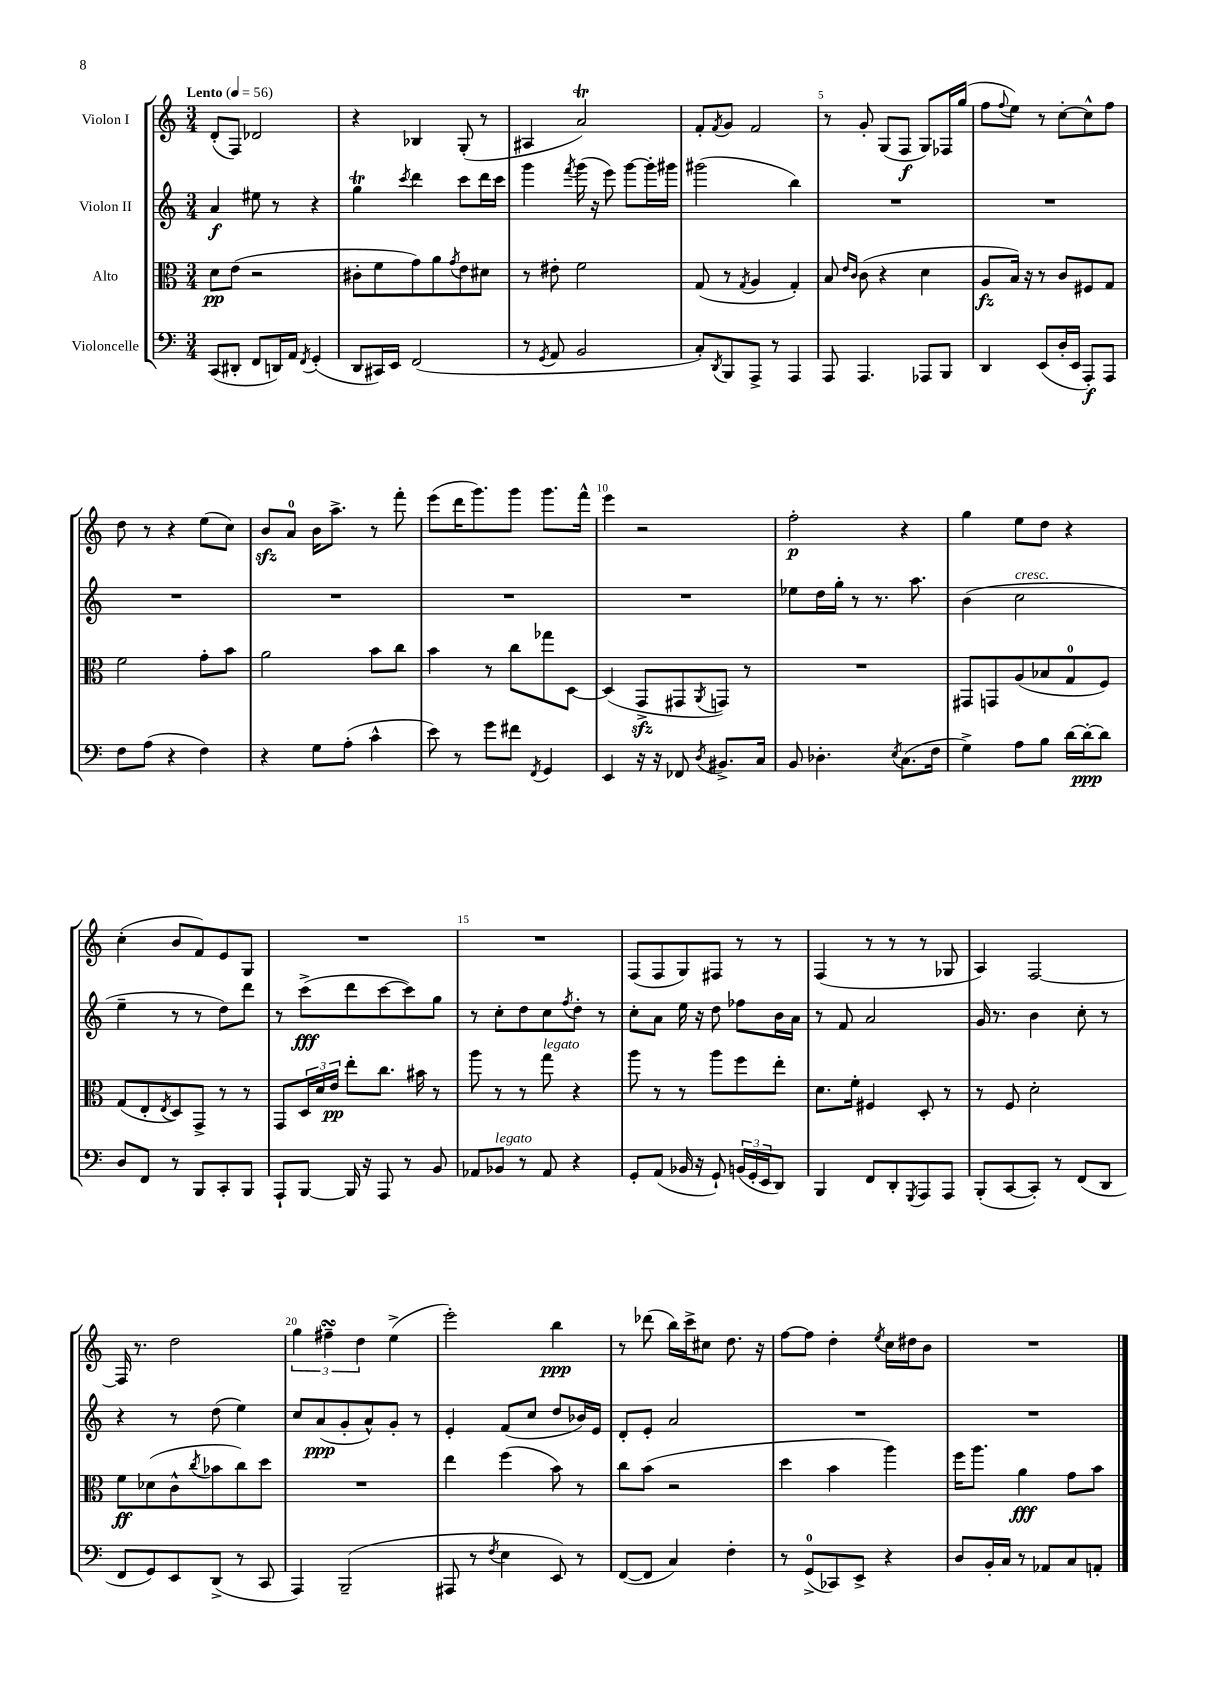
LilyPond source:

<<
\new StaffGroup <<
\new Staff = "s0" \with { instrumentName = "Violon I" } {
    \clef treble \key c \major \numericTimeSignature \time 3/4 \tempo "Lento" 4 = 56
    d'8-.( f8) des'2 |
    r4 bes4 g8-.( r8 |
    ais4 a'2\trill) |
    f'8-. \acciaccatura { f'8 } g'8 f'2 |
    r8 g'8-. g8( f8\f g8) fes16 g''16( |
    f''8 \appoggiatura { f''8 } e''8) r8 c''8~-. c''8-^ f''8 |
    d''8 r8 r4 e''8( c''8) |
    b'8\sfz a'8-0 b'16 a''8.-> r8 f'''8-. |
    e'''8( d'''16 g'''8.) g'''8 g'''8. f'''16-^ |
    e'''4 r2 |
    f''2-.\p r4 |
    g''4 e''8 d''8 r4 |
    c''4-.( b'8 f'8) e'8 g8 |
    R2. |
    R2. |
    f8( f8 g8) fis8 r8 r8 |
    f4( r8 r8 r8 ges8 |
    a4) f2~ |
    f16 r8. d''2 |
    \tuplet 3/2 { g''4 fis''4--\turn d''4 } e''4->( |
    e'''2-.) b''4\ppp |
    r8 des'''8( b''16) c'''16-> cis''8 d''8. r16 |
    f''8~ f''8 d''4-. \acciaccatura { e''8 } c''16 dis''16 b'8 |
    R2. \bar "|." |
}
\new Staff = "s1" \with { instrumentName = "Violon II" } {
    \clef treble \key c \major \numericTimeSignature \time 3/4
    a'4\f eis''8 r8 r4 |
    g''4\trill \acciaccatura { c'''8 } d'''4 c'''8 d'''16 c'''16 |
    g'''4 \acciaccatura { f'''8 } g'''16( r16 e'''8) g'''8~ g'''16-. gis'''16 |
    gis'''2( b''4) |
    R2. |
    R2. |
    R2. |
    R2. |
    R2. |
    R2. |
    ees''8 d''16 g''16-. r8 r8. a''8. |
    b'4( c''2^\markup { \italic "cresc." } |
    e''4-- r8 r8 d''8) d'''8 |
    r8 c'''8->\fff( d'''8 c'''8~ c'''8) g''8 |
    r8 c''8-. d''8 c''8 \acciaccatura { f''8 } d''8-. r8 |
    c''8-. a'8 e''16 r16 d''8 fes''8 b'16 a'16 |
    r8 f'8 a'2 |
    g'16 r8. b'4 c''8-. r8 |
    r4 r8 d''8( e''4) |
    c''8 a'8\ppp( g'8-. a'8-^) g'8-. r8 |
    e'4-. f'8( c''8 d''8 bes'16) e'16 |
    d'8-. e'8-. a'2 |
    R2. |
    R2. \bar "|." |
}
\new Staff = "s2" \with { instrumentName = "Alto" } {
    \clef alto \key c \major \numericTimeSignature \time 3/4
    d'8\pp e'8( r2 |
    cis'8-. f'8 g'8) a'8 \acciaccatura { g'8 } e'8 dis'8 |
    r8 eis'8-. f'2 |
    g8( r8 \acciaccatura { g8 } a4 g4-.) |
    b8 \grace { e'16 c'16 } c'8( r4 d'4 |
    a8\fz b16) r16 r8 c'8 fis8 g8 |
    f'2 g'8-. b'8 |
    a'2 b'8 c''8 |
    b'4 r8 c''8 ges''8 d8~ |
    d4( g,8->\sfz gis,8 \acciaccatura { a,8 } g,8) r8 |
    R2. |
    gis,8 g,8 a8( bes8 g8-0 f8) |
    g8( e8-. \acciaccatura { e8 } d8) g,8-> r8 r8 |
    g,8 \tuplet 3/2 { d16 d'16 e'16\pp } e''8-. c''8. bis'16 r8 |
    a''8 r8 r8 g''8^\markup { \italic "legato" } r4 |
    a''8 r8 r8 a''8 f''8 e''8-. |
    d'8. f'16-. fis4 d8-. r8 |
    r8 f8 d'2-. |
    f'8\ff des'8( c'8-^ \acciaccatura { c''8 } bes'8 c''8) d''8 |
    R2. |
    e''4 f''4( b'8) r8 |
    c''8 b'8( r2 |
    d''4 b'4 a''4) |
    f''16 a''8. a'4\fff g'8 b'8 \bar "|." |
}
\new Staff = "s3" \with { instrumentName = "Violoncelle" } {
    \clef bass \key c \major \numericTimeSignature \time 3/4
    c,8( dis,8-. f,8 d,16) a,16 \acciaccatura { f,8 } g,4-.( |
    d,8 cis,16) e,16 f,2( |
    r8 \acciaccatura { g,8 } a,8 b,2 |
    c8-.) \acciaccatura { d,8 } b,,8 a,,8-> r8 a,,4 |
    a,,8 a,,4. aes,,8 b,,8 |
    d,4 e,8( d16-. e,16 a,,8-.\f) a,,8 |
    f8 a8( r4 f4) |
    r4 g8 a8-.( c'4-^ |
    e'8) r8 g'8 fis'8 \acciaccatura { f,8 } g,4 |
    e,4 r16 r16 fes,8 \acciaccatura { d8 } bis,8.-> c16 |
    b,8 des4.-. \acciaccatura { e8 } c8.( f16 |
    g4->) a8 b8 d'16~ d'16~-.\ppp d'8 |
    d8 f,8 r8 b,,8 c,8-. b,,8 |
    a,,8-! b,,8~ b,,16 r16 a,,8 r8 b,8 |
    aes,8 bes,8^\markup { \italic "legato" } r8 aes,8 r4 |
    g,8-. a,8( bes,16 r16 g,8-!) \tuplet 3/2 { b,16( g,16-. e,16 } d,8) |
    b,,4 f,8 d,8-. \acciaccatura { g,,8 } a,,8 a,,8 |
    b,,8-.( c,8~ c,8-.) r8 f,8( d,8 |
    f,8 g,8) e,8 d,8->( r8 c,8 |
    a,,4) b,,2--( |
    ais,,8 r8 \acciaccatura { f8 } e4 e,8) r8 |
    f,8~( f,8 c4) f4-. |
    r8 g,8-0->( ces,8) e,8-> r4 |
    d8 b,16-. c16 r8 aes,8 c8 a,8-. \bar "|." |
}
>>
>>
\layout { \context { \Score \override BarNumber.break-visibility = ##(#f #t #t) barNumberVisibility = #(every-nth-bar-number-visible 5) } }
